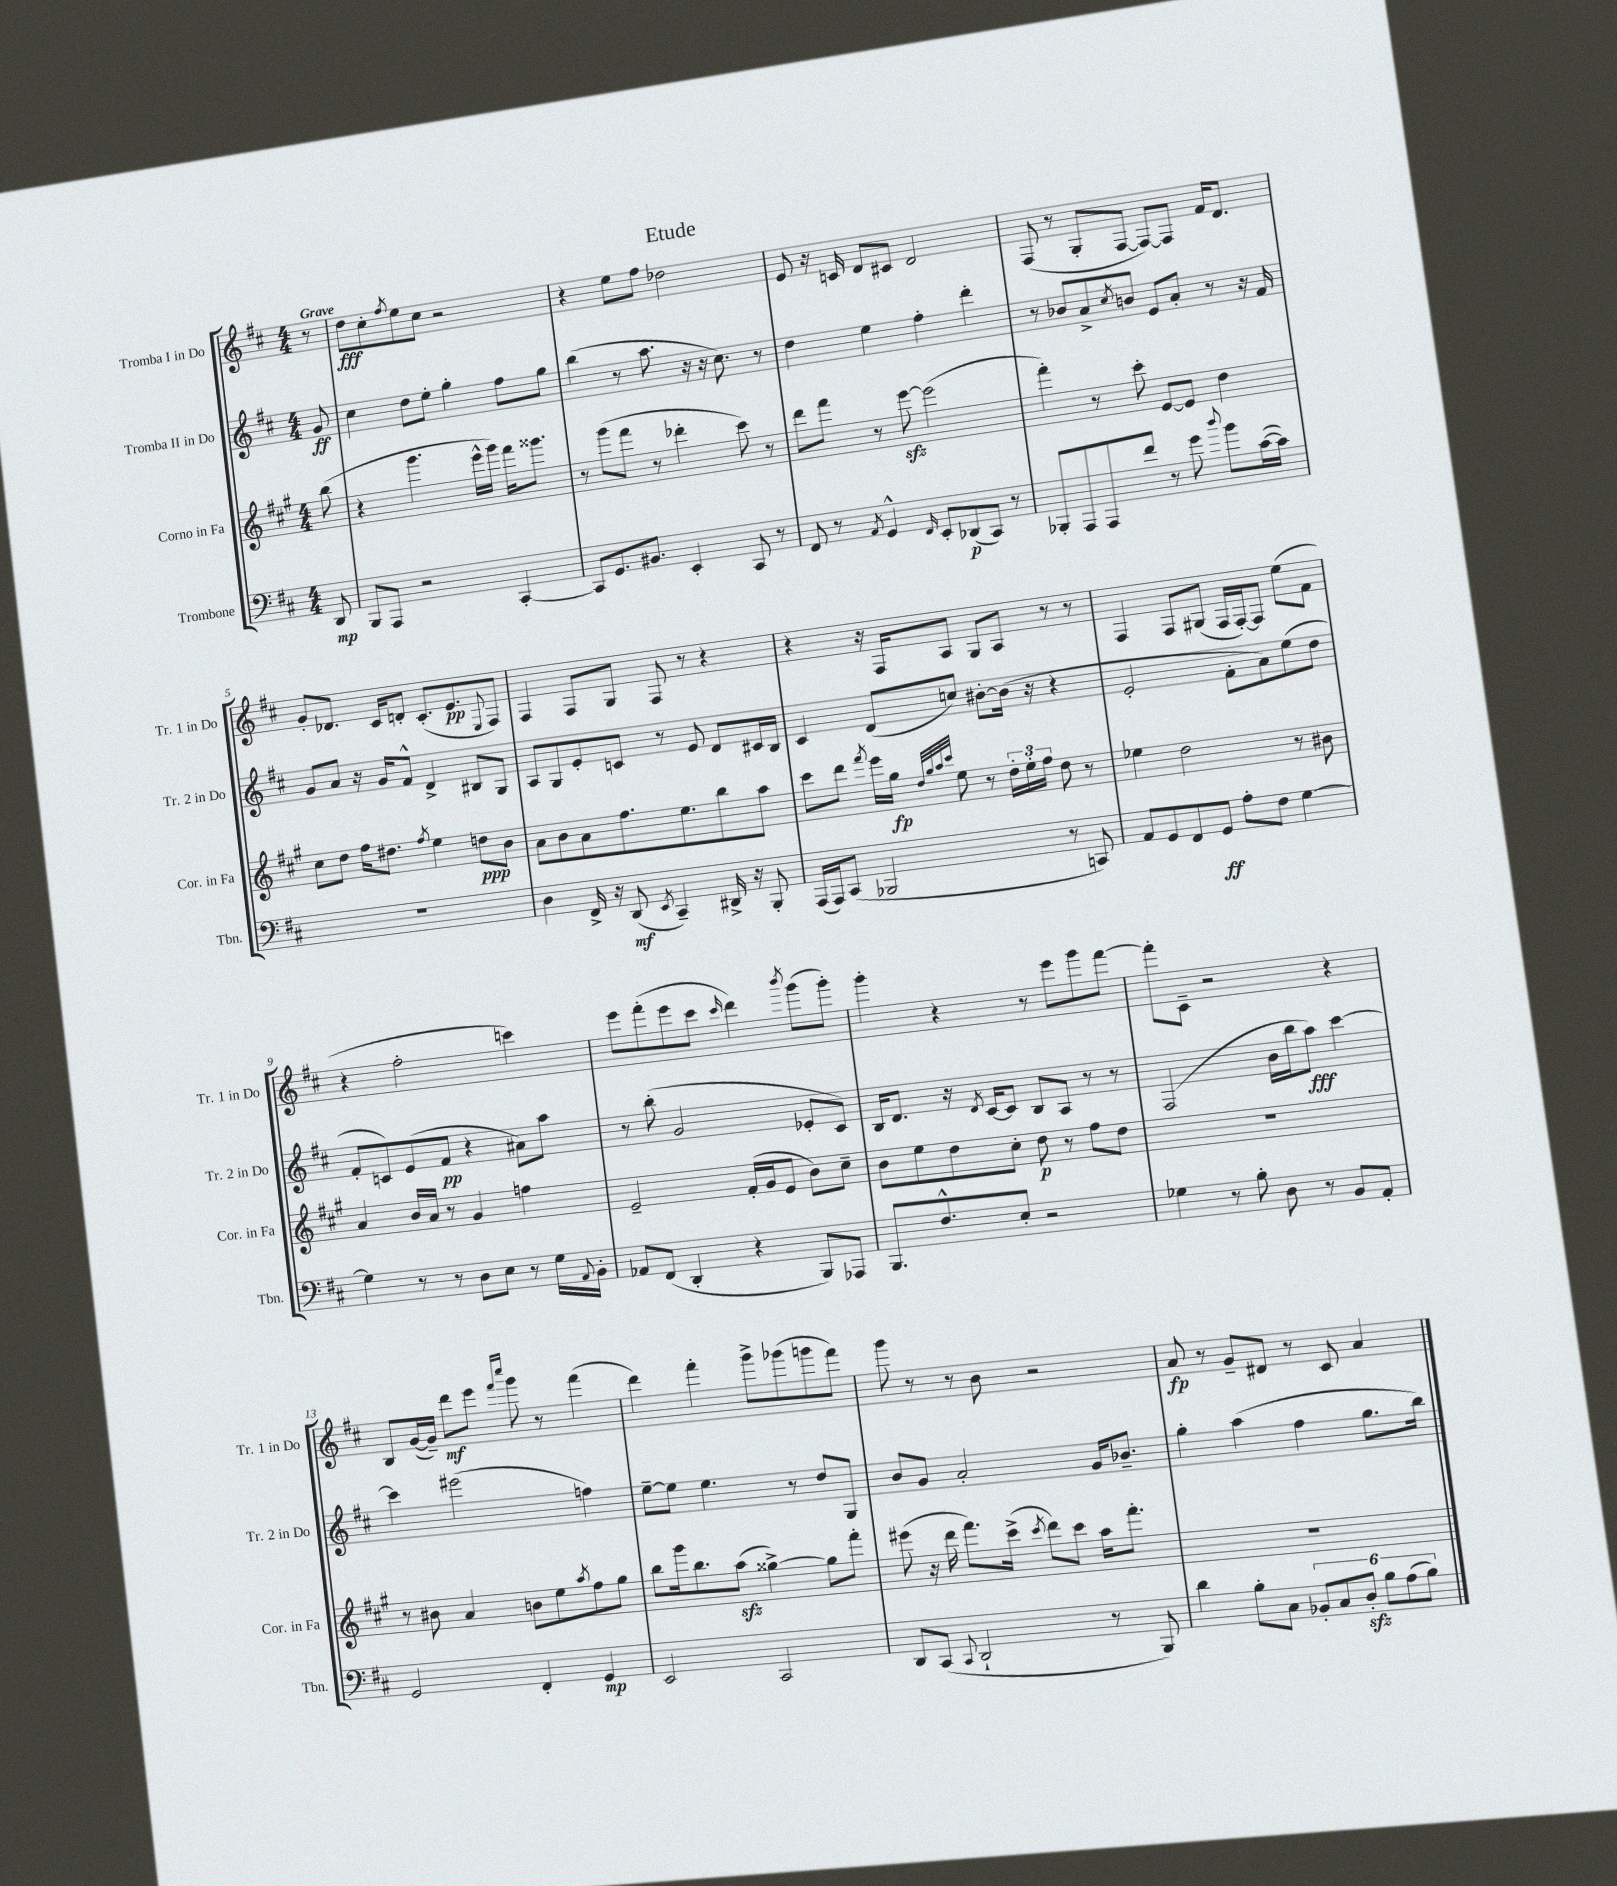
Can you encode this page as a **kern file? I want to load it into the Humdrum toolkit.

**kern	**kern	**kern	**kern
*staff4	*staff3	*staff2	*staff1
*clefF4	*clefG2	*clefG2	*clefG2
*k[f#c#]	*k[f#c#g#]	*k[f#c#]	*k[f#c#]
*M4/4	*M4/4	*M4/4	*M4/4
8DD	(8bb	8g	8r
=	=	=	=
8BBB	4r	4cc#	8dd
8AAA	.	.	8cc#'
.	.	.	8qff#
2r	4.ggg#	8dd	8ee
.	.	8ee'	8cc#
.	.	4gg'	2r
.	16eee^^	.	.
.	16ggg#)	.	.
[4CC#'	16fff#	8ff#	.
.	8.ggg##	.	.
.	.	8gg	.
=	=	=	=
8CC#]	8r	(4bb	4r
8.GG	(8ggg#	.	.
.	8fff#	8r	8ee
8.BB#	.	.	.
.	8r	8.aa	8ff#
4EE'	4ddd-'	.	2dd-
.	.	16r	.
.	.	16r	.
.	.	8.cc#)	.
8CC#	8ccc#)	.	.
8r	8r	8r	.
=	=	=	=
8FF#	8ddd	4dd	8e
8r	8fff#	.	16r
.	.	.	16c
8qAA	.	.	.
4GG^^	8r	4ee	8d
.	[8eee	.	8c#
16qqFF#	.	.	.
8EE'	(2eee]	4ff#'	2d
(8DD-	.	.	.
8CC#)	.	4ddd'	.
8r	.	.	.
=	=	=	=
8BBB-'	4fff#')	8r	(8F#
8AAA	.	8b-	8r
8AAA	8r	8a^	8G'
.	.	8qcc#	.
8f#	8ccc#'	8b	[8F#
8r	[8e	8e	8F#_)
8g	8e]	8a'	8F#]
8qqdd	.	.	.
8b	4dd	8r	16f#
.	.	.	8.d
([16c#	.	16r	.
16c#])	.	16f#	.
=	=	=	=
1r	8cc#	8g	8g'
.	8dd	8a	8.d-
.	16ff#	16r	.
.	8.dd#	16g	16c#
.	.	8f#^^	8d'
.	8qff#	.	.
.	4ee	4d^	(8.c#'
.	.	.	8.e
.	8dd	8B#	.
.	.	.	8qqE
.	8b	8G	8F#)
=	=	=	=
4D	8a	8A	4F#
.	8b	8G	.
16FF#^	8a	8e'	8F#
16r	.	.	.
(8DD	8.ff#	8c	8G
8qEE	.	.	.
4CC#~)	.	8r	8F#
.	8.ee	.	.
.	.	8e	8r
16DD#^	8bb	8d	4r
16r	.	.	.
8BBB'	8aa	16c#	.
.	.	16B	.
=	=	=	=
(16AAA	8ccc#	4c#	4r
16AAA)	.	.	.
(8CC#	8ddd	.	.
.	8qfff#	.	.
2BBB-	16eee	(8d	16r
.	16gg#	.	16F#
.	32qqdd	.	.
.	32qqgg#	.	.
.	32qqaa	.	.
.	32qqccc#	.	.
.	8ee	8cc)	8A
.	8r	[8b#'	8G
.	24dd'	(16b#]	8A
.	24ee'	.	.
.	.	16r	.
.	24ff#	.	.
8r	8dd	4r	8r
8CC)	8r	.	8r
=	=	=	=
8AA	4ee-	2e'	4F#
8GG	.	.	.
8FF#	2dd	.	8F#
8GG	.	.	(8G#
8A'	.	8f#'	16F#
.	.	.	[16F#')
8F#	.	8a)	8F#]
[4G	8r	(8ee	(8ee
.	8b#	8dd	8f#
=	=	=	=
4G]	4a	8f#'	4r
.	.	8c)	.
8r	16b	(8e	2ff#'
.	16a	.	.
8r	8r	8f#	.
8D	4g#	4r	.
8E	.	.	.
8r	4ff	8a#)	4ccc)
16G	.	8aa	.
8qqAA	.	.	.
16BB'	.	.	.
=	=	=	=
8AA-	2e~	8r	8eee
(8FF#	.	(8bb'	(8fff#'
4DD'	.	2g	8eee
.	.	.	8ccc#
.	.	.	16qqccc#
4r	(16f#'	.	4ddd)
.	16g#	.	.
.	8e	.	.
.	.	.	8qbbb
8BBB)	8b)	8e-'	(8ggg
8AAA-	8cc#~	8c#)	8ggg')
=	=	=	=
8.BBB	8b	16B	4ggg'
.	.	8.d	.
.	8ee	.	.
8.F#^^	.	.	.
.	8dd	16r	4r
.	.	8qd	.
.	.	[16c#	.
8E'	8cc#'	8c#]	.
2r	8dd	8B	8r
.	8r	8A	8eee
.	8ff#	8r	8ggg
.	8dd	8r	[8fff#
=	=	=	=
4G-	1r	(2F#	8fff#']
.	.	.	8c#~
8r	.	.	2r
8B'	.	.	.
8D	.	16b	.
.	.	16bb	.
8r	.	8aa)	.
8BB	.	[4ccc#	4r
8AA'	.	.	.
=	=	=	=
2GG	8r	4ccc#]	8B
.	8b#	.	([16g
.	.	.	16g~])
.	4a	(2eee#	8ddd
.	.	.	8eee
.	.	.	16qqfff#
.	.	.	16qqcccc#
4FF#'	8b	.	8ggg
.	8ee	.	8r
.	8qaa	.	.
4GG	8ff#	4ff)	(4fff#
.	8gg#	.	.
=	=	=	=
2EE	8bb	[8ee~	4ddd)
.	16ggg#	8ee]	.
.	8.bb	.	.
.	.	4.ee	4fff#'
.	(8aa	.	.
2CC#	[4gg##^)	.	8ggg^
.	.	8r	(8ggg-
.	8gg##]	8dd	8ggg
.	8fff#'	8G	8fff#)
=	=	=	=
8DD	(8eee#	8b	8ggg
(8CC#	16r	8g	8r
.	16ddd	.	.
8qqCC#	.	.	.
2DD`	8.fff#)	2a'	8r
.	.	.	8b
.	(16ccc#^	.	.
.	8qccc#	.	.
.	8ddd)	.	2r
.	8ccc#	.	.
8r	16aa	16g	.
.	8.fff#'	8.b-~	.
8BBB)	.	.	.
=	=	=	=
4d	1r	4gg'	8a
.	.	.	8r
8B'	.	(4aa	8g~
8C#	.	.	8d#
12BB-'	.	4ff#	8r
12C#	.	.	.
.	.	.	8c#
12D'	.	.	.
12B	.	8.gg	4a
(12A	.	.	.
12B)	.	.	.
.	.	16bb)	.
==	==	==	==
*-	*-	*-	*-
